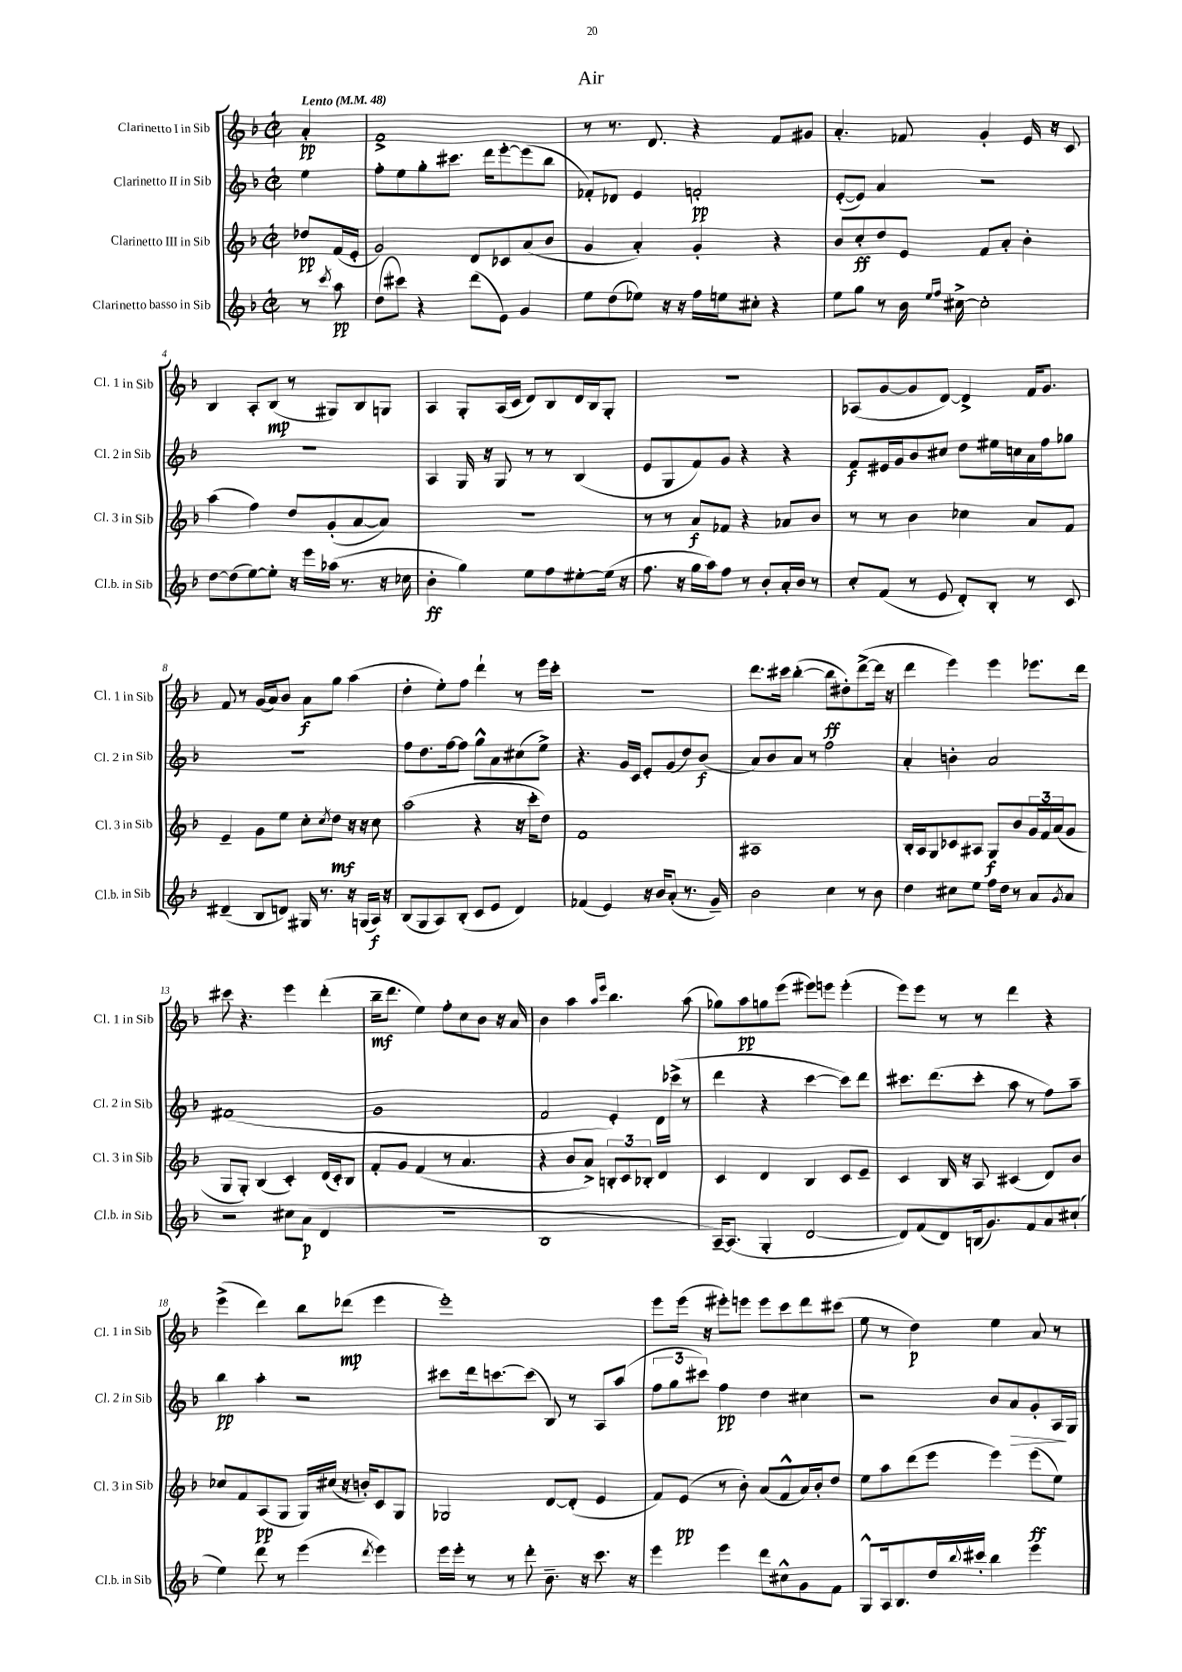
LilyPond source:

\header { title = "Air" }
<<
\new StaffGroup <<
\new Staff = "s0" \with { instrumentName = "Clarinetto I in Sib" shortInstrumentName = "Cl. 1 in Sib" } {
    \clef treble \key f \major \defaultTimeSignature \time 2/2 \partial 4 \tempo "Lento" 4 = 48
    a'4-.\pp |
    f'1-> |
    r8 r8. d'8. r4 f'8 gis'8 |
    a'4.-. fes'8 g'4-. e'16 r16 c'8 |
    bes4 a8-. bes8\mp( r8 gis8) bes8 g8 |
    a4 g8-. a16( c'16 d'8) bes8 d'16 bes16 g8-. |
    R1 |
    aes8( g'8~ g'8 d'8~) d'4-> f'16 g'8. |
    f'8 r8 g'16( a'16) bes'8 a'8\f g''8 a''4( |
    d''4-. e''8-.) f''8 d'''4-! r8 e'''16 c'''16-. |
    R1 |
    d'''8. cis'''16 bes''4~-.( bes''8\ff dis''8-.) d'''8~->( d'''16 r16 |
    d'''4 e'''4) e'''4 ees'''8. d'''16 |
    cis'''8 r4. e'''4 d'''4-.( |
    bes''16--\mf d'''8. e''4) f''8-. c''8 bes'8 r16 a'16 |
    bes'4 a''4 \grace { a''16 e'''16 } bes''4. a''8( |
    ges''8) a''8\pp g''8 e'''8( eis'''8) e'''8 e'''4-.( |
    e'''8) e'''8 r8 r8 d'''4 r4 |
    e'''4->( d'''4) bes''8 des'''8\mp( e'''4 |
    e'''1-.) |
    e'''8 e'''16( r16 eis'''8-.) e'''8 e'''8 c'''8 d'''8 cis'''8( |
    e''8 r8 d''4\p) e''4 a'8 r8 \bar "|." |
}
\new Staff = "s1" \with { instrumentName = "Clarinetto II in Sib" shortInstrumentName = "Cl. 2 in Sib" } {
    \clef treble \key f \major \defaultTimeSignature \time 2/2 \partial 4
    e''4 |
    f''8-. e''8 g''8-. cis'''8. d'''16 e'''8~-. e'''8( bes''8 |
    fes'8-.) des'8 e'4 f'2-.\pp |
    e'8~-.( e'8) a'4 r2 |
    R1 |
    a4 g16 r16 g8 r8 r8 bes4( |
    e'8 g8 f'8) g'8 r4 r4 |
    f'8\f eis'16 g'16 bes'8 cis''8 d''8 eis''16 c''16 a'16 f''16 ges''8 |
    R1 |
    f''8 d''8. f''16~ f''8 g''8-^ a'8 cis''8( e''8->) |
    r4. g'16 c'16 e'8-. g'8( d''8) bes'8\f( |
    a'8) bes'8 a'8 r8 f''2 |
    a'4-. b'4-. a'2 |
    fis'1( |
    g'1 |
    f'2 e'4-.) d'16 ces'''16->( r8 |
    d'''4 r4 c'''4~ c'''8) d'''8 |
    cis'''8. d'''8.( cis'''8-. a''8 r8 f''8) a''8-- |
    bes''4\pp a''4-. r2 |
    cis'''8 d'''16 c'''8.~ c'''8( bes8) r8 a8 a''8( |
    \tuplet 3/2 { f''8 g''8 cis'''8) } f''4\pp d''4 cis''4 |
    r2 bes'8 a'8\> g'8-. a16\! g16 \bar "|." |
}
\new Staff = "s2" \with { instrumentName = "Clarinetto III in Sib" shortInstrumentName = "Cl. 3 in Sib" } {
    \clef treble \key f \major \defaultTimeSignature \time 2/2 \partial 4
    des''8\pp f'16( e'16-. |
    g'2) d'8 ces'8 a'8( bes'8 |
    g'4 a'4-.) g'4-. r4 |
    bes'8 c''8-.\ff d''8 e'8 f'8 a'8-. bes'4-. |
    a''4( f''4) d''8 g'8-.( a'8~ a'8) |
    r1 |
    r8 r8 a'8\f fes'8 r4 aes'8 bes'8 |
    r8 r8 bes'4 ces''4 a'8 f'8 |
    e'4-- g'8 e''8 c''8-. \acciaccatura { c''8 } d''8\mf r16 r16 c''8 |
    a''2( r4 r16 c'''16-. d''8) |
    f'1 |
    ais1 |
    bes16-. a16 g8 ces'8 ais8 g8\f bes'8 \tuplet 3/2 { g'16 f'16 a'16( } g'8 |
    g8 g8-.) bes4( c'4-.) d'16( c'16-.) bes8 |
    f'8-. g'8 f'4( r8 a'4. |
    r4 bes'8 a'8->) \tuplet 3/2 { b8-. c'8 bes8-. } d'4 |
    c'4 d'4 bes4 c'8 e'8-- |
    c'4 bes16 r16 a8 cis'4( d'8) bes'8 |
    ces''8 f'8 a8\pp( g8 g16) cis''16( r16 b'16-.) c'8 g8 |
    ges2 d'8~ d'8-.( e'4 |
    f'8) e'8\pp( r8 bes'8-.) a'8( f'8-^ a'16) bes'16-. d''8 |
    e''8 a''8 d'''8( e'''8 e'''4) e'''8\ff( e''8) \bar "|." |
}
\new Staff = "s3" \with { instrumentName = "Clarinetto basso in Sib" shortInstrumentName = "Cl.b. in Sib" } {
    \clef treble \key f \major \defaultTimeSignature \time 2/2 \partial 4
    r8 \acciaccatura { c'''8 } a''8\pp |
    d''8( cis'''8) r4 d'''8( e'8) g'4 |
    e''8 d''8( ees''8) r16 r16 f''16 e''16 cis''8-. r4 |
    e''8 g''8 r8 bes'16 \grace { e''16 f''16 } cis''16~-> cis''2-. |
    d''8~ d''8( e''8~) e''8-. r16 e'''16 aes''16( r8. r16 ces''16 |
    bes'4-.\ff g''4) e''8 f''8 eis''8~-. eis''16( r16 |
    f''8. r16 g''16 a''16) f''8 r8 bes'8-. a'16-. bes'16 r8 |
    c''8-. f'8( r8 e'8 d'8-.) bes8-. r8 c'8 |
    dis'4--( bes8 d'8) gis16 r8. r16 g16( a16\f) r16 |
    bes8( g8 a8) bes8-.( c'8 e'8 d'4) |
    fes'4( e'4) r16 bes'16 a'8-.( r8. g'16--) |
    bes'2 c''4 r8 bes'8 |
    d''4 cis''8 e''8 f''16 d''16 r8 a'8 \acciaccatura { g'8 } a'8 |
    r2 cis''8 a'8\p( d'4 |
    R1 |
    bes1 |
    a16~--) a8.( g4-. d'2~ |
    d'8) f'8( d'8) b16( g'8.) f'8 a'8 cis''8-!( |
    e''4) d'''8 r8 e'''4( \acciaccatura { d'''8 } e'''4) |
    e'''16 e'''16-. r8 r8 d'''8-. bes'8.-- r16 c'''8. r16 |
    e'''4 e'''4 d'''8 cis''8-^ g'8 f'8 |
    g8-^ a16 bes8. d''16 \appoggiatura { bes''8 } cis'''16-. bes''4 e'''4 \bar "|." |
}
>>
>>
